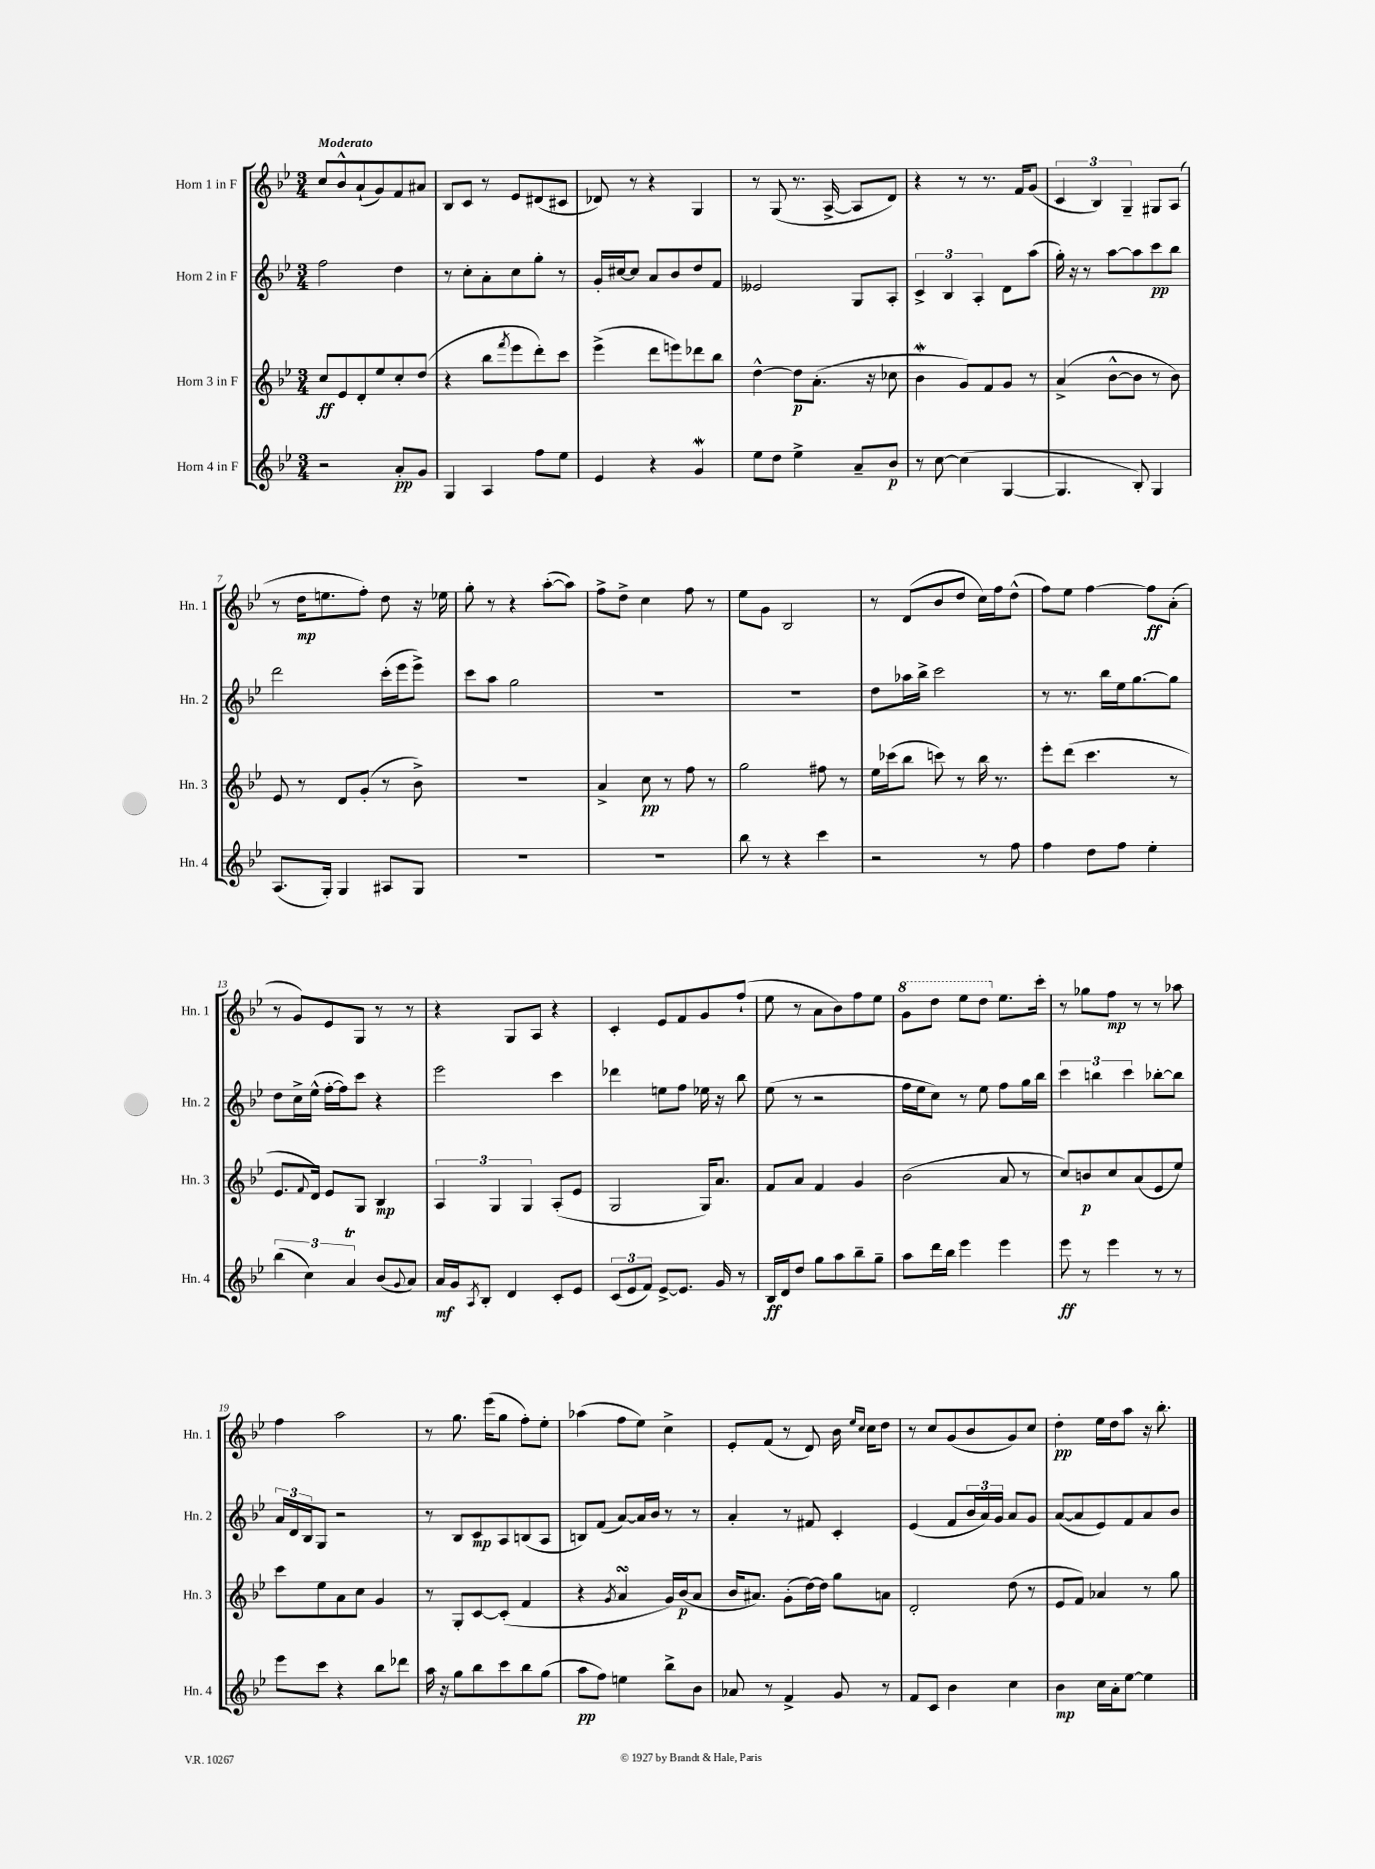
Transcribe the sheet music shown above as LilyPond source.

<<
\new StaffGroup <<
\new Staff = "s0" \with { instrumentName = "Horn 1 in F" shortInstrumentName = "Hn. 1" } {
    \clef treble \key bes \major \numericTimeSignature \time 3/4 \tempo "Moderato"
    c''8 bes'8-^ a'8-!( g'8) f'8 ais'8 |
    bes8 c'8 r8 ees'8 dis'8( cis'8 |
    des'8) r8 r4 g4 |
    r8 g8( r8. a16~-> a8 d'8) |
    r4 r8 r8. f'16 g'8( |
    \tuplet 3/2 { c'4 bes4) g4-- } gis8 a8( |
    r8 d''16\mp e''8. f''8-.) d''8 r16 ees''16 |
    g''8-. r8 r4 a''8~-.( a''8) |
    f''8-> d''8-> c''4 f''8 r8 |
    ees''8 g'8 bes2 |
    r8 d'8( bes'8 d''8 c''16) f''16 d''8-^( |
    f''8) ees''8 f''4~ f''8\ff a'8-.( |
    r8 g'8) ees'8 g8 r8 r8 |
    r4 g8 a8 r4 |
    c'4-. ees'8 f'8 g'8 f''8-!( |
    ees''8 r8 a'8 bes'8) f''8 ees''8 |
    \ottava #1 g''8 d'''8 ees'''8 d'''8 \ottava #0 ees''8. c'''16-. |
    r8 ges''8 f''8\mp r8 r8 aes''8 |
    f''4 a''2 |
    r8 g''8. ees'''16( g''8 f''8-.) ees''8-. |
    aes''4( f''8 ees''8) c''4-> |
    ees'8-. f'8( r8 d'8) bes'16 \grace { ees''16 c''16 } c''16 d''8 |
    r8 c''8 g'8( bes'8 g'8) c''8 |
    d''4-.\pp ees''16 d''16 a''8 r16 bes''8.-. \bar "|." |
}
\new Staff = "s1" \with { instrumentName = "Horn 2 in F" shortInstrumentName = "Hn. 2" } {
    \clef treble \key bes \major \numericTimeSignature \time 3/4
    f''2 d''4 |
    r8 c''8-. a'8-. c''8 g''8-. r8 |
    g'16-. cis''16~ cis''8 a'8 bes'8 d''8 f'8 |
    eeses'2 g8 a8-. |
    \tuplet 3/2 { c'4-> bes4 a4-. } d'8 a''8( |
    g''16-.) r16 r8 a''8~ a''8 c'''8\pp bes''8 |
    d'''2 c'''16-.( ees'''16 ees'''8->) |
    c'''8 a''8 g''2 |
    R2. |
    R2. |
    d''8 aes''16 bes''16-> c'''2 |
    r8 r8. bes''16 ees''16 g''8.~ g''8 |
    d''8 c''16-> ees''16-^( f''16~-. f''16) c'''8 r4 |
    ees'''2 c'''4 |
    des'''4 e''8 f''8 ees''16 r16 bes''8 |
    ees''8( r8 r2 |
    f''16 ees''16 c''8) r8 ees''8 f''8 g''16 bes''16 |
    \tuplet 3/2 { c'''4 b''4 c'''4 } bes''8~-. bes''8 |
    \tuplet 3/2 { a'16 d'16 bes16 } g8 r2 |
    r8 bes8 c'8\mp a8 b8( a8 |
    b8) f'8( a'8~) a'16 bes'16 r8 r8 |
    a'4-. r8 fis'8 c'4-. |
    ees'4( f'8 \tuplet 3/2 { bes'16 a'16) g'16 } a'8 g'8 |
    a'8~( a'8 ees'8) f'8 a'8 bes'8 \bar "|." |
}
\new Staff = "s2" \with { instrumentName = "Horn 3 in F" shortInstrumentName = "Hn. 3" } {
    \clef treble \key bes \major \numericTimeSignature \time 3/4
    c''8\ff ees'8 d'8-. ees''8 c''8-. d''8( |
    r4 bes''8 \acciaccatura { f'''8 } ees'''8 d'''8-.) c'''8 |
    ees'''4->( d'''8 e'''8) des'''8 bes''8 |
    d''4~-^ d''8\p a'8.-.( r16 ces''8 |
    bes'4\mordent g'8) f'8 g'8 r8 |
    a'4->( bes'8~-^ bes'8 r8 bes'8) |
    ees'8 r8 d'8 g'8-.( r8 bes'8->) |
    R2. |
    a'4-> c''8\pp r8 f''8 r8 |
    g''2 fis''8 r8 |
    ees''16 ces'''16( bes''8 c'''8) r8 bes''16 r8. |
    ees'''8-. d'''8( c'''4. r8 |
    ees'8. \appoggiatura { f'8 } d'16) ees'8 g8 bes4\mp |
    \tuplet 3/2 { a4 g4 g4 } a8-.( ees'8 |
    g2 g16) a'8. |
    f'8 a'8 f'4 g'4 |
    bes'2( a'8 r8 |
    c''8) b'8\p c''8 a'8( ees'8 ees''8) |
    c'''8 ees''8 a'8 c''8 g'4 |
    r8 g8-. c'8~ c'8-.( f'4 |
    r4 \acciaccatura { g'8 } a'4\turn g'16) bes'16\p( a'8 |
    bes'16 ais'8.) g'8-.( d''16~) d''16 g''8 a'8 |
    d'2-. d''8( r8 |
    ees'8 f'8) aes'4 r8 g''8 \bar "|." |
}
\new Staff = "s3" \with { instrumentName = "Horn 4 in F" shortInstrumentName = "Hn. 4" } {
    \clef treble \key bes \major \numericTimeSignature \time 3/4
    r2 a'8-.\pp g'8 |
    g4 a4 f''8 ees''8 |
    ees'4 r4 g'4\mordent |
    ees''8 d''8 ees''4-> a'8-- bes'8\p |
    r8 c''8~ c''4( g4~ |
    g4. bes8-.) g4 |
    a8.( g16-.) g4 ais8 g8 |
    R2. |
    R2. |
    bes''8 r8 r4 c'''4 |
    r2 r8 f''8 |
    f''4 d''8 f''8 ees''4-. |
    \tuplet 3/2 { bes''4( c''4) a'4\trill } bes'8( \appoggiatura { g'8 } a'8) |
    a'16\mf g'16 \acciaccatura { a8 } bes8-. d'4 c'8-. ees'8 |
    \tuplet 3/2 { c'8( ees'8 f'8) } ees'8~-> ees'8. g'16 r8 |
    bes16\ff d'16 d''8 g''8 a''8 bes''8-- g''8-- |
    a''8 d'''16 bes''16 ees'''4 ees'''4 |
    ees'''8\ff r8 ees'''4 r8 r8 |
    ees'''8 c'''8 r4 bes''8 des'''8 |
    a''16 r16 g''8 bes''8 c'''8 bes''8 g''8( |
    a''8\pp f''8) e''4 bes''8-> bes'8 |
    aes'8 r8 f'4-> g'8 r8 |
    f'8 c'8 bes'4 c''4 |
    bes'4\mp c''16 a'16-. ees''8~ ees''4 \bar "|." |
}
>>
>>
